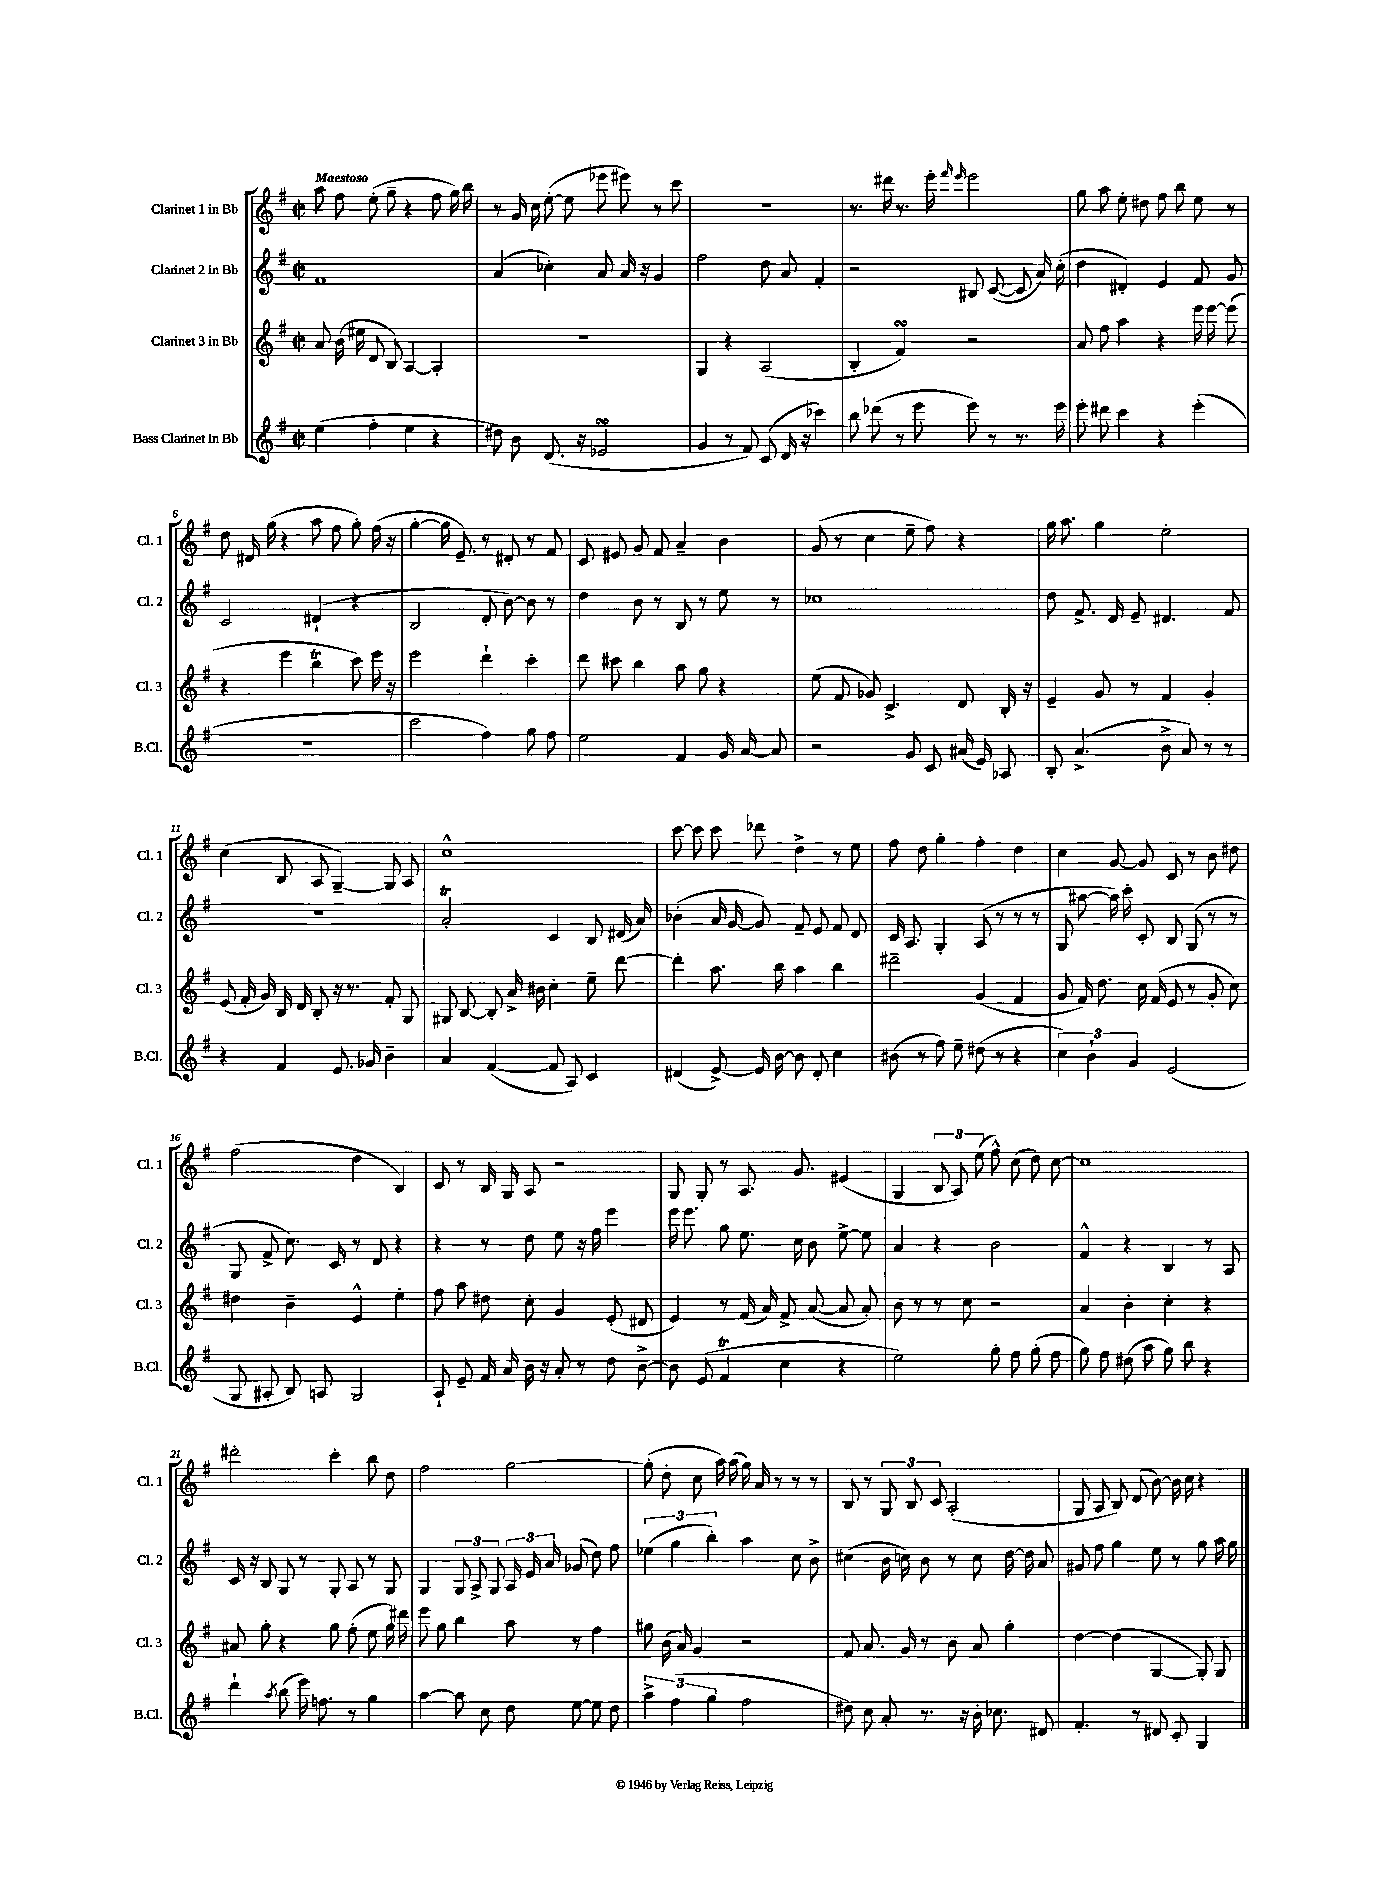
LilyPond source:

<<
\new StaffGroup <<
\new Staff = "s0" \with { instrumentName = "Clarinet 1 in Bb" shortInstrumentName = "Cl. 1" } {
    \clef treble \key g \major \defaultTimeSignature \time 2/2 \tempo "Maestoso"
    \autoBeamOff a''8 fis''8 e''8-.( g''8-- r4 fis''8 g''16) b''16 |
    r8 g'16 c''16 e''8~-.( e''8 ees'''8 eis'''8) r8 c'''8 |
    R1 |
    r8. dis'''16 r8. e'''16-. \grace { fis'''16 e'''16 } e'''2 |
    g''8 a''8 e''8-. dis''8 fis''8 b''8 e''8 r8 |
    d''8 dis'16 g''16( r4 a''8 fis''8 g''8-.) fis''16( r16 |
    g''4~-. g''16 e'8.--) r8 dis'8-. r8 fis'8 |
    c'8 eis'8 g'8 fis'8 a'4-- b'4 |
    g'8( r8 c''4 e''8-- fis''8) r4 |
    g''16 a''8. g''4 e''2-. |
    c''4( b8 a8 g4~--) g8 a8 |
    c''1-^ |
    c'''8~ c'''8 c'''8 des'''8 d''4-> r8 e''8 |
    fis''8 d''8 g''4-. fis''4-. d''4 |
    c''4 g'8~ g'8 c'8 r8 b'8 dis''8 |
    fis''2( d''4 b4) |
    c'8 r8 b16 g16 a8 r2 |
    g8 g8-. r8 a8. g'8. eis'4( |
    g4 \tuplet 3/2 { b8 a8) e''8( } fis''8-^) c''8( d''8) c''8~ |
    c''1 |
    dis'''2-. c'''4-. b''8 d''8 |
    fis''2 g''2~ |
    g''8-.( d''8-. c''8 a''16) a''16( g''16) a'16 r8 r8 r8 |
    b8 r8 \tuplet 3/2 { g8 b8 c'8 } a2-.( |
    g8 a8 b8) d'8( b'8~) b'16 c''16 r4 \bar "|." |
}
\new Staff = "s1" \with { instrumentName = "Clarinet 2 in Bb" shortInstrumentName = "Cl. 2" } {
    \clef treble \key g \major \defaultTimeSignature \time 2/2
    \autoBeamOff fis'1 |
    a'4( ces''4-.) a'8 a'16 r16 g'4 |
    fis''2 d''8 a'8 fis'4-. |
    r2 bis8 c'8~( c'8 a'16) c''16-.( |
    d''4 dis'4-.) e'4 fis'8 g'8 |
    c'2 dis'4-!( r4 |
    b2 d'8-. b'8~) b'8 r8 |
    d''4 b'8 r8 b8 r8 e''8 r8 |
    ces''1 |
    d''8 fis'8.-> d'16 e'8-- dis'4. fis'8 |
    r1 |
    a'2-.\trill c'4 b8 dis'16( a'16) |
    bes'4-.( a'16 g'16~ g'8) fis'8-- e'8 fis'8 d'8 |
    c'16 a8. g4-. a8( r8 r8 r8 |
    g8 ais''8~ ais''16) c'''16-. c'8-. b8 g8( r8 r8 |
    g8 fis'8-> c''8.) c'16 r8 d'8 r4 |
    r4 r8 d''8 e''8 r16 fis''16 e'''4 |
    e'''16 e'''8. g''8 e''8. c''16 b'8 e''8~-> e''8 |
    a'4 r4 b'2 |
    fis'4-^ r4 b4 r8 a8 |
    c'16 r16 b8 g8 r8 g8-. a8 r8 g8 |
    g4 \tuplet 3/2 { g8 a8-> g8 } \tuplet 3/2 { a16 e'16 a'16 } ges'8( d''8) fis''8 |
    \tuplet 3/2 { ees''4( g''4 b''4-.) } a''4 c''8 b'8-> |
    cis''4( b'16 c''16) b'8 r8 c''8 d''16~ d''16 a'8 |
    gis'8 fis''8 g''4 e''8 r8 g''8 a''16 g''16 \bar "|." |
}
\new Staff = "s2" \with { instrumentName = "Clarinet 3 in Bb" shortInstrumentName = "Cl. 3" } {
    \clef treble \key g \major \defaultTimeSignature \time 2/2
    \autoBeamOff a'8 b'16( eis''16 d'8 b8) a4~ a4-. |
    r1 |
    g4 r4 a2( |
    b4-. fis'4\turn) r2 |
    a'8 fis''8 a''4 r4 e'''16 e'''16~ e'''8( |
    r4 e'''4 b''4\trill c'''8) e'''16 r16 |
    e'''2 d'''4-! c'''4-. |
    d'''8 cis'''8 b''4 a''8 g''8 r4 |
    e''8( fis'8 ges'8) c'4.-> d'8 b16-. r16 |
    e'4-- g'8 r8 fis'4 g'4-. |
    e'8( fis'16-. g'16) b16 d'16 b8-. r16 r8. fis'8-. g8 |
    gis8 b8~ b8-. a'16-> bis'16 c''4-. e''8-- d'''8~ |
    d'''4-. a''8. b''16 a''4 b''4 |
    dis'''2-- g'4( fis'4 |
    g'8 fis'16) d''8. c''16 fis'16( e'8 r8 g'8-. c''8) |
    dis''4 b'4-- e'4-^ e''4-. |
    fis''8 a''8 dis''8 c''8-. g'4 e'8-.( dis'8 |
    e'4) r8 fis'16( a'16) fis'8-> a'8~( a'8 a'8-.) |
    b'8 r8 r8 c''8 r2 |
    a'4 b'4-. c''4-. r4 |
    ais'8 g''8-. r4 g''8 fis''8-.( e''8 g''16) dis'''16 |
    e'''8 g''8 b''4 a''8 r8 fis''4 |
    gis''8 b'16( a'16) g'4 r2 |
    fis'8 a'8. g'16 r8 b'8 a'8 g''4-. |
    d''4~ d''4( g4~ g8-.) g8 \bar "|." |
}
\new Staff = "s3" \with { instrumentName = "Bass Clarinet in Bb" shortInstrumentName = "B.Cl." } {
    \clef treble \key g \major \defaultTimeSignature \time 2/2
    \autoBeamOff e''4( fis''4-. e''4 r4 |
    dis''8) b'8 d'8.( r16 ees'2\turn |
    g'4 r8 fis'8) c'8( d'16 r16 ces'''4) |
    b''8 des'''8( r8 e'''8 e'''8) r8 r8. e'''16 |
    e'''8-. dis'''8 c'''4 r4 e'''4-.( |
    R1 |
    c'''2 fis''4) g''8 fis''8 |
    e''2 fis'4 g'16 a'16~ a'8 |
    r2 g'8 c'8 ais'16( e'16) aes8 |
    b8-. a'4.->( b'8-> a'8) r8 r8 |
    r4 fis'4 e'8. ges'16 b'4-- |
    a'4 fis'4~( fis'8 a8) c'4 |
    dis'4( e'8~->) e'16 b'16~ b'8 dis'8-. c''4 |
    bis'8( r8 fis''8) e''8-- dis''8( r8 r4 |
    \tuplet 3/2 { c''4) b'4-! g'4 } e'2( |
    g8 ais8-. b8) a8 g2 |
    a8-! e'8-- fis'16 a'16 b'16 r16 a'8-. r8 d''8 b'8~-> |
    b'8 e'8( fis'4\trill c''4 r4 |
    e''2) g''8-. fis''8 g''8-.( fis''8 |
    g''8) fis''8 dis''8( a''8 g''8) b''8 r4 |
    d'''4-! \acciaccatura { a''8 } b''8( e'''16) f''8. r8 g''4 |
    a''4~ a''8 c''8 d''8 e''8~ e''8 d''8 |
    \tuplet 3/2 { a''4-> fis''4( g''4 } fis''2 |
    dis''8) c''8 a'8-. r8. r16 b'16-. ces''8. dis'8 |
    fis'4.-. r8 dis'8 c'8-. g4 \bar "|." |
}
>>
>>
